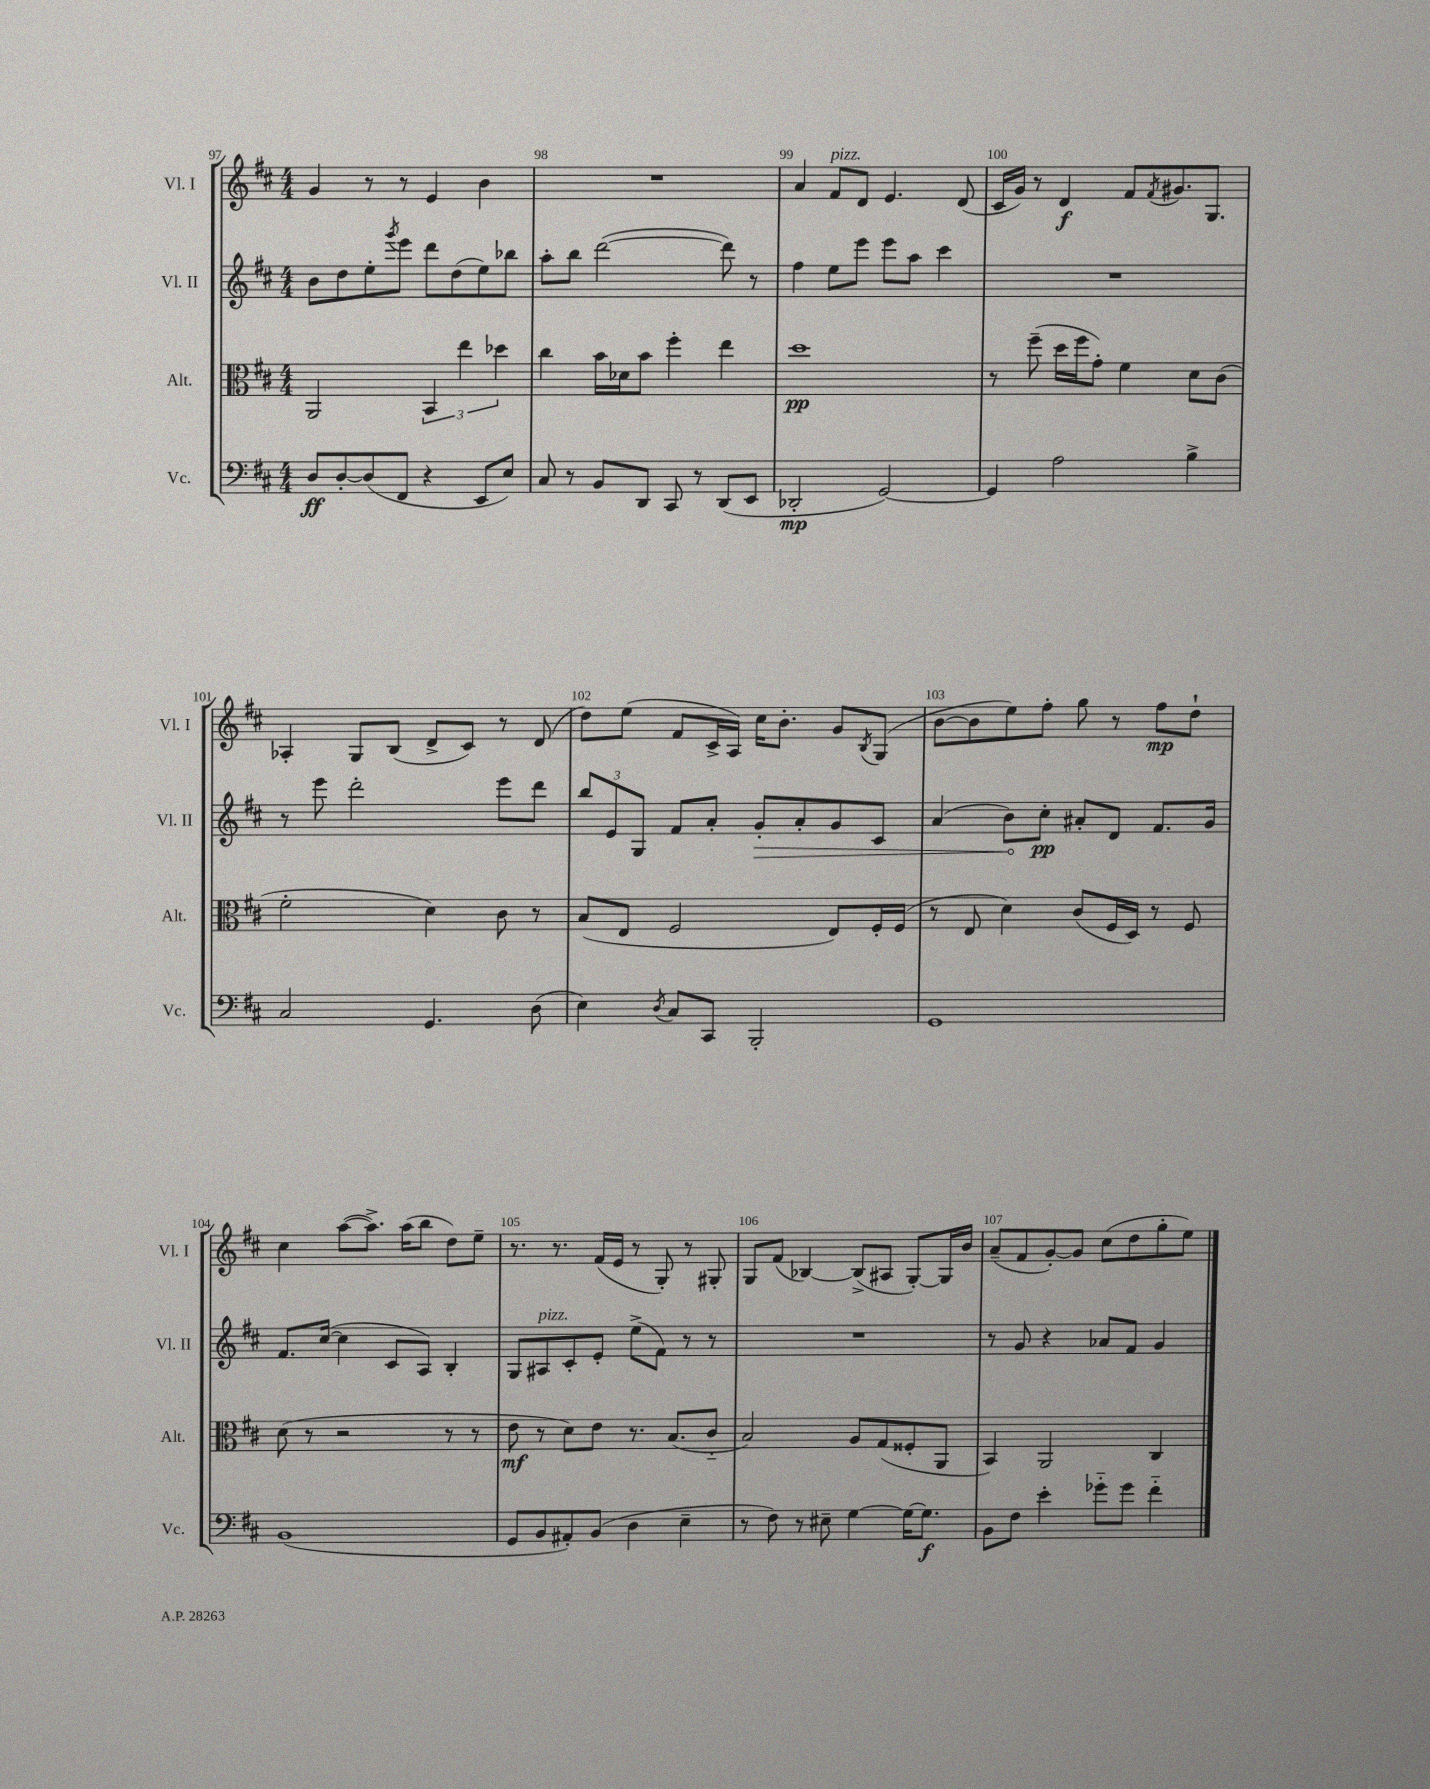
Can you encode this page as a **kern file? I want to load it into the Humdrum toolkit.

**kern	**kern	**kern	**kern
*staff4	*staff3	*staff2	*staff1
*clefF4	*clefC3	*clefG2	*clefG2
*k[f#c#]	*k[f#c#]	*k[f#c#]	*k[f#c#]
*M4/4	*M4/4	*M4/4	*M4/4
8D	2AA	8b	4g
[8D'	.	8dd	.
(8D]	.	8ee'	8r
.	.	8qggg	.
8FF#	.	8eee	8r
4r	6BB	8ddd	4e
.	.	(8dd	.
.	6ee	.	.
8EE	.	8ee)	4b
.	6dd-	.	.
8E)	.	8bb-	.
=	=	=	=
8C#	4cc#	8aa'	1r
8r	.	8bb	.
8BB	16b	([2ddd	.
.	16d-	.	.
8DD	8b	.	.
8CC#	4ff#'	.	.
8r	.	.	.
(8DD	4ee	8ddd])	.
8EE	.	8r	.
=	=	=	=
2DD-'	1dd	4ff#	4a
.	.	8ee	8f#
.	.	8eee	8d
[2GG)	.	8eee	4.e
.	.	8aa	.
.	.	4ccc#	.
.	.	.	(8d
=	=	=	=
4GG]	8r	1r	16c#
.	.	.	16g)
.	(8ff#~	.	8r
2A	16dd	.	4d
.	16ff#	.	.
.	8g')	.	.
.	4f#	.	8f#
.	.	.	8qf#
.	.	.	8.g#
4B^	8d	.	.
.	.	.	8.G
.	(8c#	.	.
=	=	=	=
2C#	2f#'	8r	4A-'
.	.	8eee	.
.	.	2ddd'	8G
.	.	.	(8B
4.GG	4d)	.	8d^
.	.	.	8c#)
.	8c#	8eee	8r
(8D	8r	8ddd	(8d
=	=	=	=
4E)	(8B	12bb	8dd)
.	.	12e	.
.	8E	.	(8ee
.	.	12G	.
8qD	.	.	.
8C#	2F#	8f#	8f#
8CC#	.	8a'	16c#^
.	.	.	16A)
2BBB'	.	8g'	16cc#
.	.	.	8.b'
.	.	8a'	.
.	8E)	8g	8g
.	.	.	8qB
.	16F#'	8c#	(8G
.	(16F#	.	.
=	=	=	=
1GG	8r	(4a	[8b
.	8E	.	8b]
.	4d)	8b)	8ee)
.	.	8cc#'	8ff#'
.	(8c#	8a#'	8gg
.	16F#	8d	8r
.	16D)	.	.
.	8r	8.f#	8ff#
.	8F#	.	8dd`
.	.	16g	.
=	=	=	=
(1BB	(8d	8.f#	4cc#
.	8r	.	.
.	.	([16cc#	.
.	2r	4cc#]	([8aa
.	.	.	8.aa^])
.	.	8c#	.
.	.	.	(16aa
.	.	8A)	8bb
.	8r	4B'	8dd)
.	8r	.	8ee~
=	=	=	=
8GG	8e	8G	8.r
8BB	8r	8A#	.
.	.	.	8.r
8AA#')	8d)	8c#'	.
(8BB	8e	8e'	(16f#
.	.	.	16e
4D	8.r	(8ee^	8r
.	.	8f#)	8G')
.	(8.B	.	.
4E~	.	8r	8r
.	8c#'~	8r	8G#'
=	=	=	=
8r	2B)	1r	8G
8F#)	.	.	(8f#
8r	.	.	[4B-)
8E#~	.	.	.
[4G	8A	.	(8B-^]
.	(8G	.	8A#
16G_	8F##'	.	[8G')
8.G]	.	.	.
.	8AA	.	16G]
.	.	.	16b
=	=	=	=
8BB	4BB)	8r	(8a~
8F#	.	8g	8f#
4e'	2AA	4r	[8g')
.	.	.	8g]
8g-'~	.	8a-	(8cc#
8g-	.	8f#	8dd
4f#'~	4C#	4g	8gg'
.	.	.	8ee)
==	==	==	==
*-	*-	*-	*-
